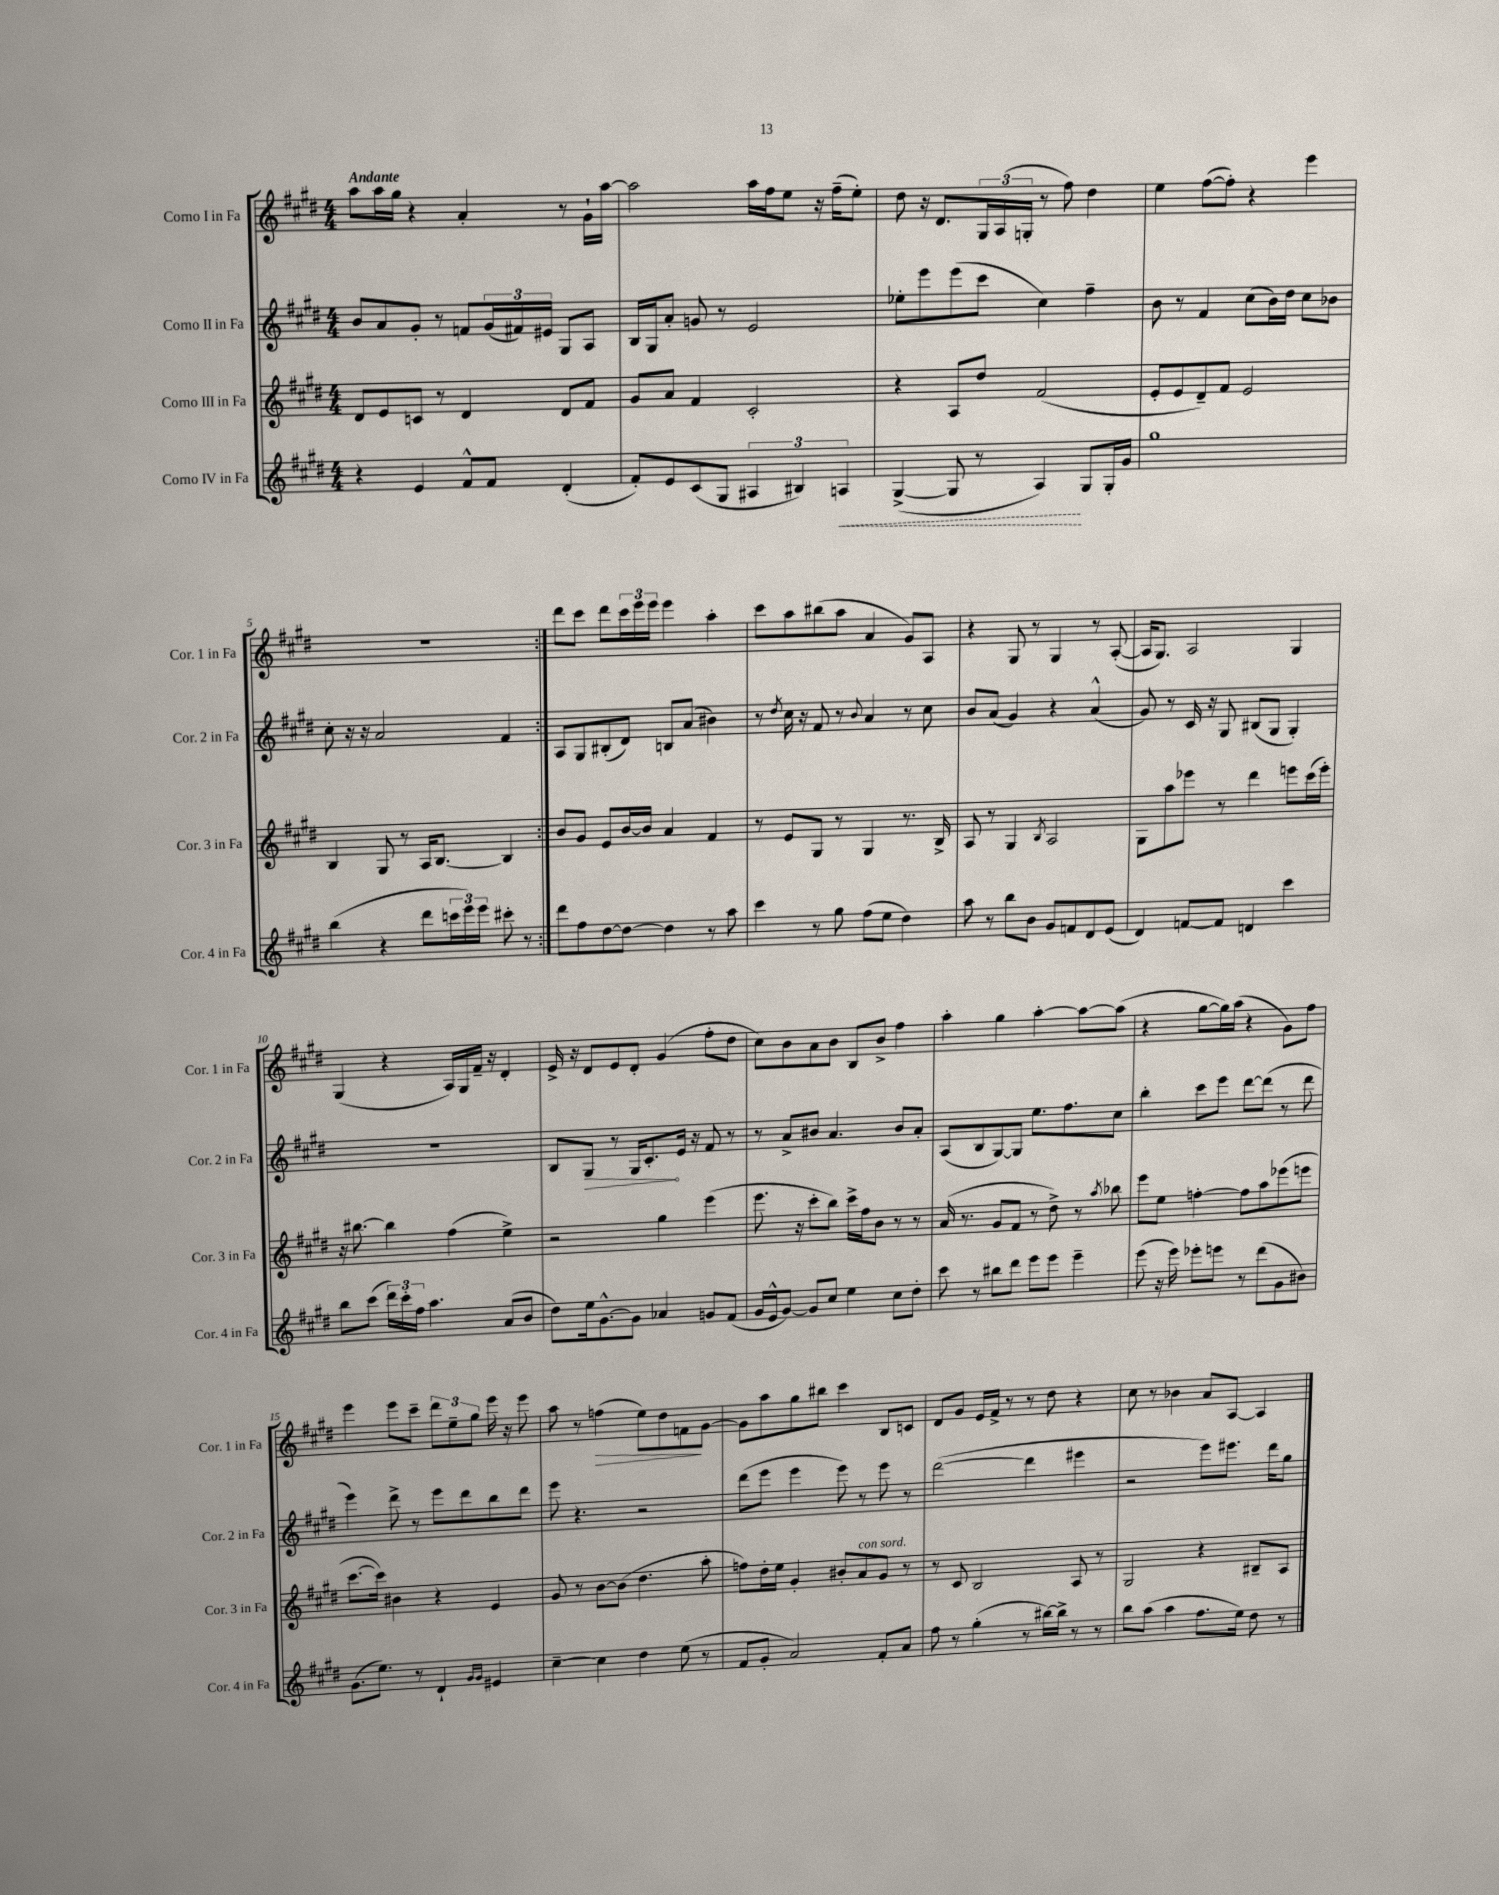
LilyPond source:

<<
\new StaffGroup <<
\new Staff = "s0" \with { instrumentName = "Corno I in Fa" shortInstrumentName = "Cor. 1 in Fa" } {
    \clef treble \key e \major \numericTimeSignature \time 4/4 \tempo "Andante"
    \repeat volta 2 { a''8 a''16 gis''16 r4 a'4-. r8 gis'16-! a''16~ |
    a''2 a''16 fis''16 e''8 r16 fis''16--( e''8-.) |
    dis''8 r16 dis'8. \tuplet 3/2 { gis16 a16( g16-. } r8 fis''8) dis''4 |
    e''4 fis''8~( fis''8-.) r4 e'''4 |
    r1 | }
    dis'''8 cis'''8 dis'''8 \tuplet 3/2 { cis'''16 e'''16 e'''16 } e'''4 a''4-. |
    cis'''8 a''8 bis''8( a''8 a'4 gis'8) a8 |
    r4 gis8 r8 gis4 r8 a8~-.( |
    a16 gis8.) a2 gis4 |
    gis4( r4 a16) gis16 fis'16-- r16 dis'4-. |
    e'16-> r16 dis'8 e'8 dis'8-. gis'4( fis''8-. dis''8 |
    cis''8) b'8 a'8 b'8 b8 b'8-> fis''4 |
    a''4-. gis''4 a''4~-. a''8~ a''8( |
    r4 gis''8~ gis''16) a''16( r4 gis'8) fis''8 |
    e'''4 e'''8 cis'''8-- \tuplet 3/2 { dis'''8 e''8-- gis''8 } e'''16 r16 e'''8 |
    a''8 r8 f''4\>( e''8) dis''8 f'8\! gis'8~ |
    gis'8 a''8 gis''8 bis''8 cis'''4 b8 c'8 |
    dis'8 gis'8 e'16 fis'16-> r8 r8 dis''8 r4 |
    cis''8 r8 bes'4 a'8 a8~ a4 \bar "|." |
}
\new Staff = "s1" \with { instrumentName = "Corno II in Fa" shortInstrumentName = "Cor. 2 in Fa" } {
    \clef treble \key e \major \numericTimeSignature \time 4/4
    \repeat volta 2 { b'8 a'8 gis'8-. r8 f'8 \tuplet 3/2 { gis'16( fis'16) eis'16 } gis8 a8 |
    b16 gis16 a'8-. g'8 r8 e'2 |
    ees''8-. e'''8 e'''8( cis'''8 cis''4) fis''4-- |
    b'8 r8 fis'4 cis''8( b'16) dis''16 cis''8 bes'8 |
    cis''8-. r16 r16 a'2 fis'4 | }
    a8 gis8 bis8-.( dis'8) b8 a'8( bis'4) |
    r8 \acciaccatura { dis''8 } cis''16 r16 fis'8 r8 \appoggiatura { b'8 } a'4 r8 cis''8 |
    b'8 a'8( gis'4) r4 a'4-^( |
    gis'8) r8 cis'16 r16 gis8 bis8( gis8 gis4-.) |
    r1 |
    b8 \once \override Hairpin.circled-tip = ##t gis8\> r8 gis16 cis'8.-.\! e'16 r16 fis'8 r8 |
    r8 a'8-> bis'8 a'4. bis'8 a'8-. |
    a8( b8 gis8~) gis8 e''8. fis''8. cis''8 |
    b''4-. cis'''8 e'''8 dis'''8~ dis'''8( r8 dis'''8 |
    e'''4) dis'''8-> r8 e'''8 dis'''8 b''8 dis'''8 |
    e'''8 r4. r2 |
    dis'''8( e'''8 e'''4 e'''8) r8 e'''8 r8 |
    dis'''2~( dis'''4 eis'''4 |
    r2 e'''8) eis'''8. dis'''16 gis''8 \bar "|." |
}
\new Staff = "s2" \with { instrumentName = "Corno III in Fa" shortInstrumentName = "Cor. 3 in Fa" } {
    \clef treble \key e \major \numericTimeSignature \time 4/4
    \repeat volta 2 { dis'8 e'8 c'8 r8 dis'4 dis'8 fis'8 |
    gis'8 a'8 fis'4 cis'2-. |
    r4 a8 dis''8 fis'2( |
    e'8-. e'8 dis'8--) fis'8 e'2 |
    b4 gis8 r8 a16 b8.~ b4 | }
    b'8 gis'8 e'8 b'16~ b'16 a'4 fis'4 |
    r8 e'8 gis8 r8 gis4 r8. b16-> |
    a8 r8 gis4 \acciaccatura { b8 } a2 |
    gis8 a''8 ees'''8 r8 dis'''4 e'''8 cis'''16( e'''16-.) |
    r16 bis''8.~ bis''4 fis''4( e''4->) |
    r2 gis''4 e'''4( |
    e'''8. r16 cis'''8-. b''8) cis'''16-> fis''16 b'8 r8 r8 |
    a'16( r8. gis'8 fis'8 r8 dis''8->) r8 \acciaccatura { a''8 } bes''8 |
    e'''8 e''8 f''4~-. f''8 a''8 ees'''8( e'''8 |
    cis'''8.~ cis'''16) bis'4 r4 e'4 |
    gis'8 r8 b'8~ b'8( dis''4. a''8-. |
    f''8) dis''16-. e''16 gis'4-. bis'8-. a'8^\markup { \italic "con sord." } gis'8 r8 |
    r8 cis'8 b2 a8 r8 |
    gis2 r4 bis8-- a8 \bar "|." |
}
\new Staff = "s3" \with { instrumentName = "Corno IV in Fa" shortInstrumentName = "Cor. 4 in Fa" } {
    \clef treble \key e \major \numericTimeSignature \time 4/4
    \repeat volta 2 { r4 e'4 fis'8-^ fis'8 dis'4-.( |
    fis'8-.) e'8 cis'8( gis8 \tuplet 3/2 { ais4 bis4) \once \override Hairpin.style = #'dashed-line a4\< } |
    gis4~->( gis8 r8 a4\!) gis8 gis16-. gis'16 |
    gis''1 |
    b''4( r4 dis'''8 \tuplet 3/2 { c'''16 e'''16) e'''16 } cis'''8-. r8 | }
    dis'''8 fis''8 dis''8~ dis''8~ dis''4 r8 a''8 |
    cis'''4 r8 gis''8 fis''8( e''8 dis''4) |
    a''8 r8 b''8 b'8 gis'8 f'8 dis'8 e'8( |
    dis'4) f'8~ f'8 d'4 cis'''4 |
    b''8 cis'''8( \tuplet 3/2 { dis'''16) cis'''16-. fis''16 } a''4. a'8( b'8 |
    dis''8) e''16 gis'8.~-^ gis'8 aes'4 g'8 fis'8( |
    gis'16 e'16-^ gis'8~) gis'8 cis''8 e''4 cis''8 dis''8-. |
    cis'''8 r8 bis''8 dis'''8 e'''8 e'''8 e'''4-- |
    e'''8( r16 e'''16) ees'''8-. e'''8 r8 dis'''8( gis'8 bis'8) |
    gis'8.( e''8.) r8 dis'4-! \grace { gis'16 gis'16 } eis'4 |
    cis''4~-- cis''4 dis''4 e''8( r8 |
    fis'8 gis'8-. a'2) fis'8-. a'8 |
    fis''8 r8 gis''4-.( r8 bis''16~) bis''16-> r8 r8 |
    b''8 a''8( a''4 fis''8. e''16) dis''8 r8 \bar "|." |
}
>>
>>
